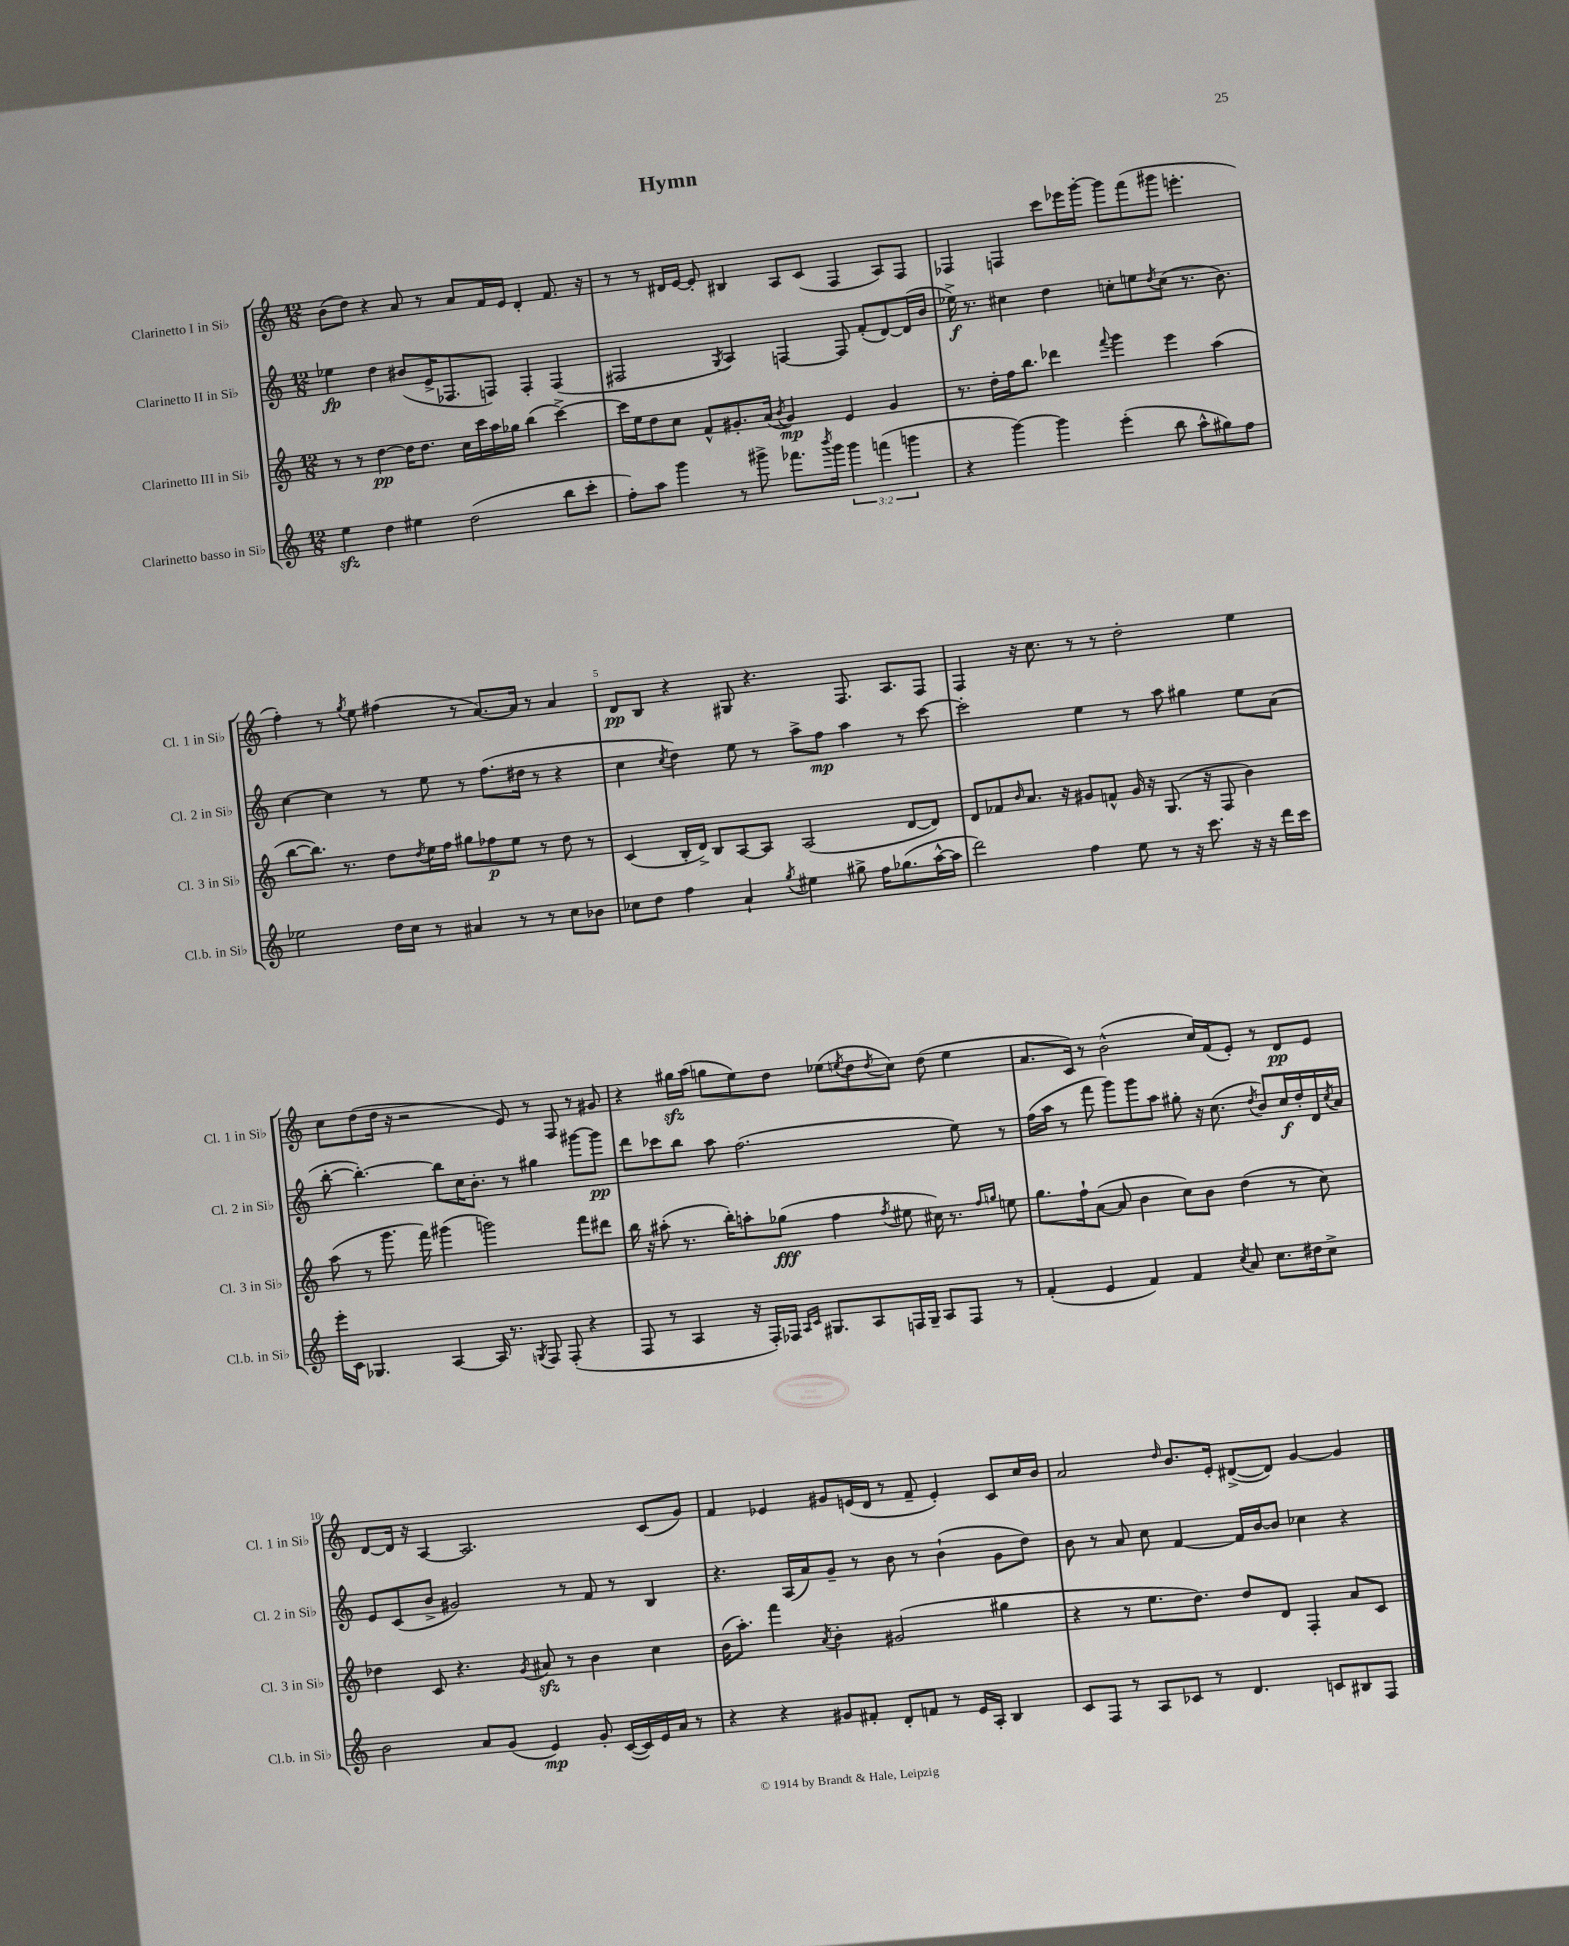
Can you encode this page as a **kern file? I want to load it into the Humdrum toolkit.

**kern	**dynam	**kern	**dynam	**kern	**dynam	**kern	**dynam
*part4	*part4	*part3	*part3	*part2	*part2	*part1	*part1
*staff4	*staff4	*staff3	*staff3	*staff2	*staff2	*staff1	*staff1
*I"Clarinetto basso in Si♭	*	*I"Clarinetto III in Si♭	*	*I"Clarinetto II in Si♭	*	*I"Clarinetto I in Si♭	*
*I'Cl.b. in Si♭	*	*I'Cl. 3 in Si♭	*	*I'Cl. 2 in Si♭	*	*I'Cl. 1 in Si♭	*
*clefG2	*	*clefG2	*	*clefG2	*	*clefG2	*
*k[]	*	*k[]	*	*k[]	*	*k[]	*
*M12/8	*	*M12/8	*	*M12/8	*	*M12/8	*
=1	=1	=1	=1	=1	=1	=1	=1
4eezz\	.	8r	.	4ee-X\	fp	(8b\L	.
.	.	8r	.	.	.	8dd\J)	.
4dd\	.	[4dd\	pp	4dd\	.	4r	.
4ee#X\	.	16dd\KL]	.	(8b#X/L	.	8a/	.
.	.	8.dd\J	.	.	.	.	.
.	.	.	.	16e^/K	.	8r	.
.	.	.	.	8.F-X/	.	.	.
(2dd\	.	16cc\LL	.	.	.	8a/L	.
.	.	16ccc\	.	.	.	.	.
.	.	16aa\	.	8Fn/J)	.	16f/L	.
.	.	16gg-X\JJ	.	.	.	16e/JJ	.
.	.	(4bb\	.	4F'/	.	4d'/	.
8bb\L	.	[4ccc^\)	.	(4F/	.	8.f/	.
8ccc'\J	.	.	.	.	.	.	.
.	.	.	.	.	.	16r	.
=2	=2	=2	=2	=2	=2	=2	=2
8ff'\L)	.	16ccc\LL]	.	2F#X/	.	8r	.
.	.	16ee\J	.	.	.	.	.
8aa\J	.	8dd\	.	.	.	8r	.
4ggg\	.	8cc\J	.	.	.	16d#X/LL	.
.	.	.	.	.	.	[16e/JJ	.
.	.	8f^^/L	.	.	.	8e'/]	.
.	.	.	.	8qG/	.	.	.
8r	.	8.g#X'/	.	4A/)	.	4B#X/	.
8ggg#X^\	.	.	.	.	.	.	.
.	.	(16a/Jk	.	.	.	.	.
.	.	8qb/	.	.	.	.	.
8.fff-X\L	.	4g#/)	mp	[4Fn/	.	8A/L	.
.	.	.	.	.	.	(8c/J	.
8qbbb/	.	.	.	.	.	.	.
16ggg#\Jk	.	.	.	.	.	.	.
6ggg#\	.	4e/	.	8F/]	.	4F/	.
.	.	.	.	(8f'/L	.	.	.
(6fffn\	.	.	.	.	.	.	.
.	.	4g#/	.	[8d/)	.	8A/L)	.
6gggn\	.	.	.	.	.	.	.
.	.	.	.	(16d/L]	.	8F/J	.
.	.	.	.	16b/JJ	.	.	.
=3	=3	=3	=3	=3	=3	=3	=3
4r	.	8.r	.	16ee-X^\)	f	4F-X/	.
.	.	.	.	8.r	.	.	.
.	.	16dd'\LL	.	.	.	.	.
[4ggg\)	.	16ff\J	.	4cc#X\	.	4Fn/	.
.	.	8.bb\J	.	.	.	.	.
4ggg\]	.	4ddd-X\	.	4dd\	.	8ccc\L	.
.	.	.	.	.	.	16eee-X\L	.
.	.	.	.	.	.	[16ggg'\JJ	.
.	.	8qqfff/	.	.	.	.	.
(4eee'\	.	4ggg\	.	8ccn'\L	.	8ggg\L]	.
.	.	.	.	8een\	.	(8fff\	.
.	.	.	.	8qdd/	.	.	.
8bb\	.	4eee\	.	(8cc\J	.	8ggg#X\J	.
8aa^^\L	.	.	.	8.r	.	4.eeen'\	.
8gg#X\)	.	(4aa\	.	.	.	.	.
.	.	.	.	8.b\)	.	.	.
8ff\J	.	.	.	.	.	.	.
!!LO:LB:g=z
=4	=4	=4	=4	=4	=4	=4	=4
2ee-X\	.	[8bb\L	.	[4cc\	.	4ff'\)	.
.	.	8.bb\J])	.	.	.	.	.
.	.	.	.	4cc\]	.	8r	.
.	.	8.r	.	.	.	.	.
.	.	.	.	.	.	8qgg/	.
.	.	.	.	.	.	8ee\	.
16dd\LL	.	8dd\L	.	8r	.	(4ff#X\	.
16cc\JJ	.	.	.	.	.	.	.
.	.	8qdd/	.	.	.	.	.
8r	.	16ee\L	.	8ee\	.	.	.
.	.	16ff\JJ	.	.	.	.	.
4a#X/	.	8gg#X\L	.	8r	.	8r	.
.	.	8ff-X\	p	(8.ff\L	.	[8.a/L)	.
8r	.	8ee\J	.	.	.	.	.
.	.	.	.	16dd#X\Jk	.	16a/Jk]	.
8r	.	8r	.	8r	.	8r	.
8cc\L	.	8dd\	.	4r	.	4a/	.
8b-X\J	.	8r	.	.	.	.	.
=5	=5	=5	=5	=5	=5	=5	=5
8cc-X\L	.	(4c/	.	4cc\	.	8d/L	pp
8dd\J	.	.	.	.	.	8B/J	.
.	.	.	.	8qcc/	.	.	.
4ff\	.	16B'/LL	.	4dd\)	.	4r	.
.	.	16d^/JJ)	.	.	.	.	.
.	.	8B/L	.	.	.	.	.
4a`/	.	[8A/	.	8ee\	.	8G#X/	.
.	.	8A/J]	.	8r	.	4.r	.
8qgg/	.	.	.	.	.	.	.
4ee#X\	.	(2A/	.	8aa^\L	.	.	.
.	.	.	.	8ff\J	mp	.	.
8gg#X^\	.	.	.	4aa\	.	8.F/	.
16ff\KL	.	.	.	.	.	.	.
(8.gg-X\	.	.	.	.	.	8.A/L	.
.	.	[8d/L	.	8r	.	.	.
[16aa^^\L	.	8d/J])	.	[8ccc\	.	8F/J	.
16aa\JJ]	.	.	.	.	.	.	.
=6	=6	=6	=6	=6	=6	=6	=6
2ddd\)	.	8d/L	.	2ccc'\]	.	4F/	.
.	.	8f-X/	.	.	.	.	.
.	.	16qqb/	.	.	.	.	.
.	.	8.a/J	.	.	.	16r	.
.	.	.	.	.	.	8.cc\	.
.	.	16r	.	.	.	.	.
4ff\	.	8g#X/L	.	4ee\	.	8r	.
.	.	8fn^^/J	.	.	.	8r	.
8ee\	.	16g#/	.	8r	.	2dd'\	.
.	.	16r	.	.	.	.	.
8r	.	(8.G/	.	8aa\	.	.	.
16r	.	.	.	4gg#X\	.	.	.
8.ccc\	.	16r	.	.	.	.	.
.	.	8F/	.	.	.	.	.
16r	.	4b\)	.	8ee\L	.	4ee\	.
16r	.	.	.	.	.	.	.
16ddd\LL	.	.	.	(8a\J	.	.	.
16ccc\JJ	.	.	.	.	.	.	.
!!LO:LB:g=z
=7	=7	=7	=7	=7	=7	=7	=7
16eee'\LL	.	(8aa\	.	[8bb'\	.	8cc\L	.
16c\JJ	.	.	.	.	.	.	.
4.G-X/	.	8r	.	4.bb'\_)	.	(8dd\	.
.	.	8.ggg\	.	.	.	16dd\Jk	.
.	.	.	.	.	.	16r	.
.	.	.	.	.	.	2r	.
.	.	16fff\)	.	.	.	.	.
[4A/	.	(4ggg#X\	.	8bb\L]	.	.	.
.	.	.	.	16cc\K	.	.	.
.	.	.	.	8.b'\J	.	.	.
16A/]	.	2gggn\)	.	.	.	.	.
8.r	.	.	.	.	.	.	.
.	.	.	.	8r	.	8e/)	.
8qGn/	.	.	.	.	.	.	.
8F/	.	.	.	4gg#X\	.	8r	.
(8F'/	.	.	.	.	.	8F/	.
4r	.	8fff\L	.	[8ggg#X\L	.	8r	.
.	.	8ddd#X\J	.	8ggg#\J]	pp	8g#X/	.
=8	=8	=8	=8	=8	=8	=8	=8
8F/	.	16bb\	.	8ddd\L	.	4r	.
.	.	16r	.	.	.	.	.
8r	.	(8aa#X'\	.	8ccc-X\	.	.	.
4A/	.	8.r	.	8bb\J	.	16gg#Xzz\LL	.
.	.	.	.	.	.	(16aa\JJ	.
.	.	.	.	8aa\	.	8ggn\L	.
.	.	16bb'\KL)	.	.	.	.	.
16r	.	8aan'\	.	(2.ff\	.	8ee\)	.
16F'/LL)	.	.	.	.	.	.	.
16F-X/JJ	.	(8gg-X\J	fff	.	.	8dd\J	.
16qqA/LL	.	.	.	.	.	.	.
16qqc/JJ	.	.	.	.	.	.	.
8.G#X/L	.	.	.	.	.	.	.
.	.	4ff\	.	.	.	(8ee-X\L	.
.	.	.	.	.	.	8qeen/	.
8A/	.	.	.	.	.	8dd\	.
.	.	8qff/	.	.	.	8qdd/	.
16Fn/L	.	8ee#X\	.	.	.	8cc\J)	.
16G#~/JJ	.	.	.	.	.	.	.
8A/L	.	16cc#X\)	.	.	.	(8dd\	.
.	.	8.r	.	.	.	.	.
8F/J	.	.	.	8ee\)	.	4ee\	.
.	.	16qqff/LL	.	.	.	.	.
.	.	16qqggn/JJ	.	.	.	.	.
8r	.	8een\	.	8r	.	.	.
=9	=9	=9	=9	=9	=9	=9	=9
(4f'/	.	8.gg\L	.	(16ff\LL	.	8.a/L	.
.	.	.	.	16aa\JJ	.	.	.
.	.	.	.	8r	.	.	.
.	.	16ff`\k	.	.	.	16c/Jk)	.
4e/	.	([8a\J	.	8fff\	.	8r	.
.	.	8a/]	.	8ggg\L)	.	(2b^^\	.
4f/)	.	4b\	.	8ggg\	.	.	.
.	.	.	.	8aa\J	.	.	.
4f/	.	8cc\L)	.	8gg#X'\	.	.	.
.	.	8b\J	.	16r	.	16cc/LL)	.
.	.	.	.	(8.cc\	.	(16f/J	.
8qcc/	.	.	.	.	.	.	.
8a/	.	(4dd\	.	.	.	8e'/J)	.
.	.	.	.	8qdd/	.	.	.
8.cc\L	.	.	.	8b/L)	.	8r	.
.	.	8r	.	16cc/L	f	8d/L	pp
16dd#X\k	.	.	.	16dd'/	.	.	.
8cc^\J	.	8cc\)	.	16d/	.	8e/J	.
.	.	.	.	8qcc/	.	.	.
.	.	.	.	16a/JJ	.	.	.
!!LO:LB:g=z
=10	=10	=10	=10	=10	=10	=10	=10
2b\	.	4dd-X\	.	8e/L	.	[8d/L	.
.	.	.	.	(8c/	.	16d/Jk]	.
.	.	.	.	.	.	16r	.
.	.	8c/	.	8b^/J	.	[4A/	.
.	.	4.r	.	2g#X/)	.	.	.
8a/L	.	.	.	.	.	2.A/]	.
(8g/J	.	.	.	.	.	.	.
.	.	8qg/	.	.	.	.	.
4e/)	mp	8a#Xzz/	.	.	.	.	.
.	.	8r	.	8r	.	.	.
8g'/	.	4b\	.	8f/	.	.	.
([16c/LL	.	.	.	8r	.	.	.
16c/])	.	.	.	.	.	.	.
16e/	.	4cc\	.	4B/	.	(8c/L	.
16a/JJ	.	.	.	.	.	.	.
8r	.	.	.	.	.	8g/J)	.
=11	=11	=11	=11	=11	=11	=11	=11
4r	.	(16b\KL	.	4.r	.	4f/	.
.	.	8.aa'\J)	.	.	.	.	.
4r	.	4fff\	.	.	.	4e-X/	.
.	.	.	.	(16A/LL	.	.	.
.	.	.	.	16a/J)	.	.	.
.	.	8qa/	.	.	.	.	.
8g#X/L	.	4b'\	.	8g~/J	.	8g#X/L	.
8f#X'/J	.	.	.	8r	.	(16en/L	.
.	.	.	.	.	.	16d/JJ	.
8d'/L	.	(2g#X/	.	8b\	.	8r	.
8fn/J	.	.	.	8r	.	8f~/	.
8r	.	.	.	(4b`\	.	4e'/)	.
16e/LL	.	.	.	.	.	.	.
16A'/JJ	.	.	.	.	.	.	.
4B/	.	4gg#X\	.	8g\L	.	8c/L	.
.	.	.	.	8dd\J)	.	16cc/L	.
.	.	.	.	.	.	16b/JJ	.
=12	=12	=12	=12	=12	=12	=12	=12
8c/L	.	4r	.	8b\	.	2a/	.
8F/J	.	.	.	8r	.	.	.
8r	.	8r	.	8a/	.	.	.
8A/L	.	8.ee\L	.	8cc\	.	.	.
.	.	.	.	.	.	16qqdd/	.
8c-X/J	.	.	.	[4f/	.	8.b/L	.
.	.	8.dd\J)	.	.	.	.	.
8r	.	.	.	.	.	.	.
.	.	.	.	.	.	16e'/Jk	.
4.d/	.	8dd/L	.	16f/LL]	.	([8d#X^/L	.
.	.	.	.	[16b/J	.	.	.
.	.	8d/J	.	8b/J]	.	8d#/J])	.
.	.	4F'/	.	4cc-X\	.	[4g/	.
8cn/L	.	.	.	.	.	.	.
8B#X/	.	8a/L	.	4r	.	4g/]	.
8F/J	.	8c/J	.	.	.	.	.
==	==	==	==	==	==	==	==
*-	*-	*-	*-	*-	*-	*-	*-
